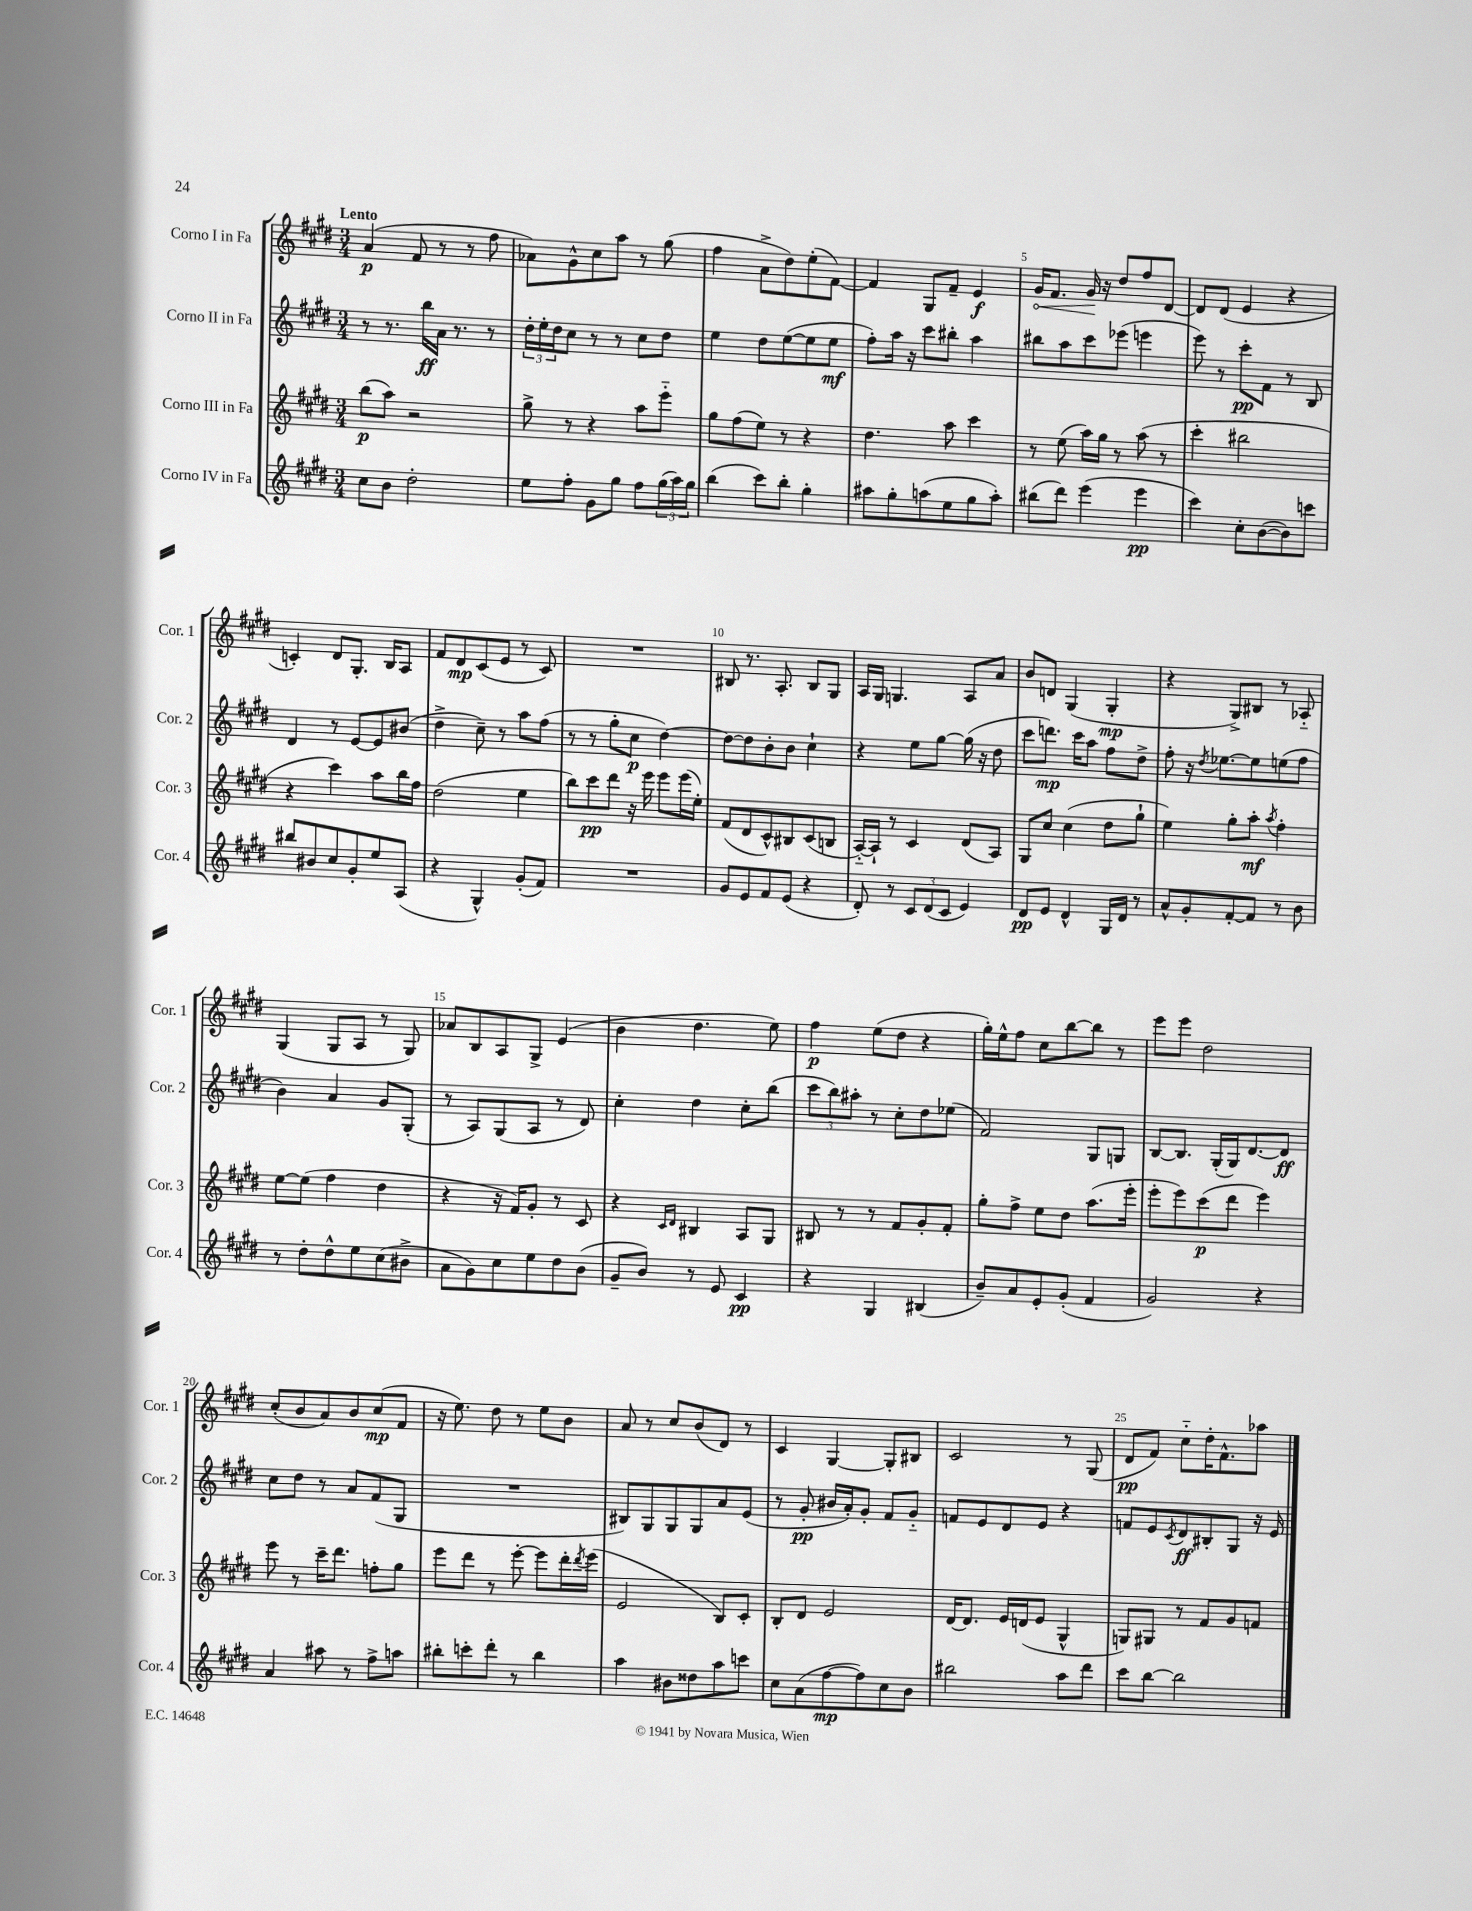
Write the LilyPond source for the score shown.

<<
\new StaffGroup <<
\new Staff = "s0" \with { instrumentName = "Corno I in Fa" shortInstrumentName = "Cor. 1" } {
    \clef treble \key e \major \numericTimeSignature \time 3/4 \tempo "Lento"
    a'4\p( fis'8 r8 r8 fis''8 |
    aes'8) gis'8-^ cis''8 a''8 r8 gis''8( |
    fis''4 a'8-> dis''8) e''8-.( fis'8~) |
    fis'4 gis8 fis'8-- e'4\f |
    \once \override Hairpin.circled-tip = ##t gis'16\< fis'8. gis'16\! r16 dis''8 fis''8 dis'8~ |
    dis'8 dis'8( e'4 r4 |
    c'4-.) dis'8 gis8.-. b16 a8 |
    fis'8 dis'8\mp cis'8( e'8 r8 cis'8) |
    R2. |
    bis8 r8. a8.-. bis8 gis8 |
    a16 gis16 g4. a8 a'8 |
    b'8 d'8 gis4( gis4-.\mp |
    r4 gis8->) bis8 r8 aes8-_ |
    gis4( gis8 a8 r8 gis8) |
    aes'8 b8 a8 gis8-> e'4( |
    b'4 dis''4. e''8) |
    fis''4\p e''8( dis''8 r4 |
    gis''16-.) e''16-^ fis''8 cis''8 b''8~ b''8 r8 |
    e'''8 e'''8 dis''2 |
    cis''8-.( b'8 a'8) b'8 cis''8\mp( fis'8 |
    r16 e''8.) dis''8 r8 e''8 b'8 |
    a'8 r8 cis''8 b'8( dis'8) r8 |
    cis'4 gis4~ gis8-. bis8 |
    cis'2 r8 gis8( |
    dis'8\pp fis'8) cis''8-_ dis''16-. fis'8.-^ aes''8 \bar "|." |
}
\new Staff = "s1" \with { instrumentName = "Corno II in Fa" shortInstrumentName = "Cor. 2" } {
    \clef treble \key e \major \numericTimeSignature \time 3/4
    r8 r8. b''16\ff a'16 r8. r8 |
    \tuplet 3/2 { dis''16-. e''16-. dis''16 } cis''8 r8 r8 cis''8 dis''8 |
    e''4 dis''8 e''8~( e''8 e''8\mf |
    fis''8-.) a''16 r16 cis'''8 bis''8-. a''4 |
    bis''8 a''8 cis'''8 ees'''8( e'''4 |
    e'''8) r8 cis'''8-.\pp fis'8 r8 b8 |
    dis'4 r8 e'8~ e'8 bis'8( |
    dis''4-> cis''8--) r8 a''8 fis''8( |
    r8 r8 gis''8-. cis''8\p dis''4~) |
    dis''8~ dis''8 b'8-. b'8 cis''4-! |
    r4 e''8 gis''8~ gis''16( r16 dis''8 |
    cis'''8 d'''8.\mp) cis'''16 a''8 fis''8 dis''8-> |
    fis''8-. r16 \acciaccatura { dis''8 } ees''8.~ ees''8 e''8( fis''8 |
    b'4) a'4 gis'8 gis8-.( |
    r8 a8) gis8( a8 r8 dis'8) |
    cis''4-. dis''4 cis''8-. b''8( |
    \tuplet 3/2 { cis'''8 b''8) ais''8-. } r8 cis''8-. dis''8 ees''8( |
    fis'2) gis8 g8 |
    b8~ b8. gis16-.( gis16) dis'8.~ dis'8\ff |
    cis''8 dis''8 r8 a'8 fis'8( gis8 |
    R2. |
    bis8) gis8 gis8 gis8 a'8 e'8( |
    r8 gis'8-.\pp bis'16 a'16-.) gis'8-. fis'8 gis'8-_ |
    f'8 e'8 dis'8 e'8 r4 |
    f'8 e'8 \acciaccatura { cis'8 } dis'8\ff bis8-. gis8 r16 e'16 \bar "|." |
}
\new Staff = "s2" \with { instrumentName = "Corno III in Fa" shortInstrumentName = "Cor. 3" } {
    \clef treble \key e \major \numericTimeSignature \time 3/4
    b''8\p( a''8) r2 |
    gis''8-> r8 r4 a''8 e'''8-_ |
    gis''8 fis''8( e''8) r8 r4 |
    dis''4. a''8 cis'''4 |
    r8 e''8( a''16) gis''16 r8 a''8( r8 |
    cis'''4-. bis''2 |
    r4 cis'''4) a''8 b''16 fis''16 |
    dis''2( e''4 |
    b''8) cis'''8\pp dis'''8 r16 e'''16 e'''8 e'''16( e''16-.) |
    fis'8( dis'8 cis'8-^) bis8 cis'8( b8 |
    a16~-_) a16-! r8 cis'4 dis'8( a8) |
    gis8 cis''8 cis''4( dis''8 gis''8-! |
    e''4) gis''8-. a''8-.\mf \acciaccatura { a''8 } fis''4-. |
    e''8~ e''8( fis''4 dis''4 |
    r4 r16 fis'16) gis'8-. r8 cis'8 |
    r4 \grace { cis'16 dis'16 } bis4 a8 gis8 |
    bis8 r8 r8 fis'8 gis'8-. fis'8-. |
    gis''8-. fis''8-> e''8 dis''8 a''8.( e'''16-. |
    e'''8-. e'''8) cis'''8\p( dis'''8 e'''4) |
    e'''8 r8 cis'''16-- dis'''8. f''8-. gis''8 |
    e'''8 dis'''8 r8 e'''8~-. e'''8 dis'''16-. \acciaccatura { dis'''8 } e'''16( |
    e'2 b8) cis'8-. |
    b8-. dis'8 e'2 |
    dis'16~ dis'8. e'16 d'16( e'8 gis4-^ |
    g8) gis8 r8 fis'8 gis'8 f'8 \bar "|." |
}
\new Staff = "s3" \with { instrumentName = "Corno IV in Fa" shortInstrumentName = "Cor. 4" } {
    \clef treble \key e \major \numericTimeSignature \time 3/4
    cis''8 b'8 dis''2-. |
    e''8 fis''8-. gis'8 gis''8 fis''8 \tuplet 3/2 { gis''16( a''16) gis''16 } |
    b''4( cis'''8) b''8-. gis''4-. |
    ais''8 gis''8-. a''8( e''8 gis''8 a''8-.) |
    bis''8( dis'''8) e'''4( e'''4\pp |
    cis'''4) cis''8-. b'8~( b'8) c'''8 |
    bis''8 bis'8 cis''8 gis'8-. e''8 a8( |
    r4 gis4-^) gis'8-.( fis'8) |
    R2. |
    gis'8 e'8 fis'8 e'8( r4 |
    dis'8-.) r8 \tuplet 3/2 { cis'8 dis'8( cis'8 } e'4) |
    dis'8\pp e'8 dis'4-^ gis16 dis'16 r8 |
    a'8-^ gis'8-. fis'8~-. fis'8 r8 b'8 |
    r8 dis''8-. dis''8-^ e''8 cis''8( bis'8-> |
    a'8 gis'8) cis''8 e''8 dis''8 b'8( |
    gis'8-- b'8) r8 e'8 cis'4\pp |
    r4 gis4 bis4( |
    b'8--) a'8 e'8-. gis'8-.( fis'4 |
    gis'2) r4 |
    a'4 ais''8 r8 fis''8-> a''8 |
    bis''8-. c'''8-. dis'''8-. r8 bis''4 |
    a''4 bis'8 disis''8 a''8 c'''8 |
    cis''8 a'8( fis''8~\mp fis''8) cis''8 b'8 |
    bis''2 a''8 dis'''8 |
    cis'''8 b''8~ b''2 \bar "|." |
}
>>
>>
\layout { \context { \Score \override BarNumber.break-visibility = ##(#f #t #t) barNumberVisibility = #(every-nth-bar-number-visible 5) } }
